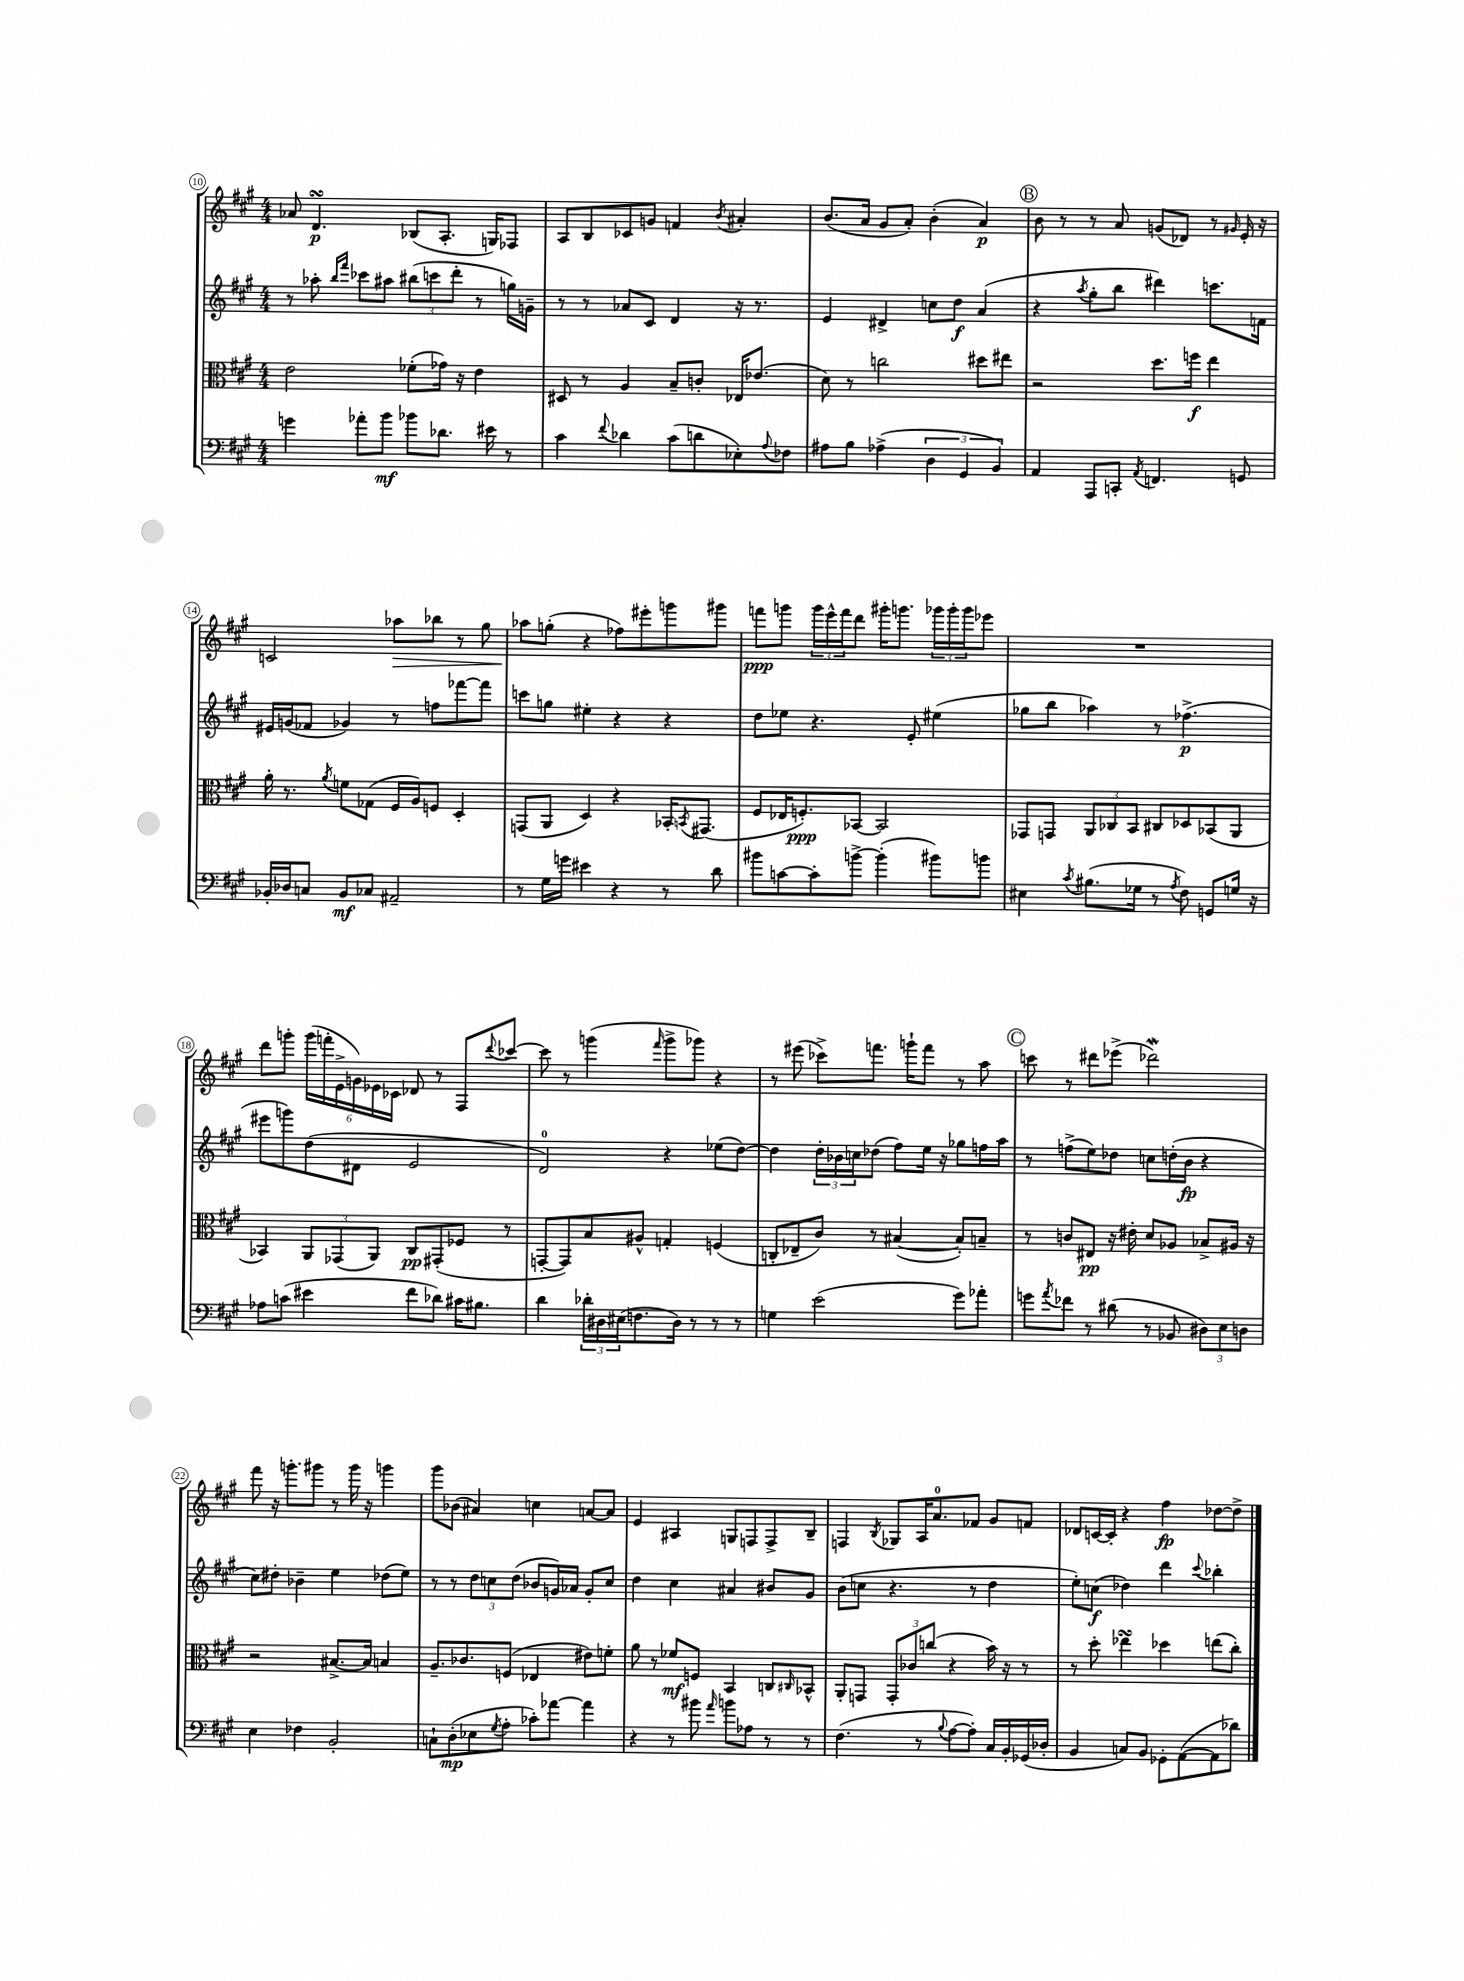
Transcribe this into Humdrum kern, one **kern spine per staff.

**kern	**kern	**kern	**kern
*staff4	*staff3	*staff2	*staff1
*clefF4	*clefC3	*clefG2	*clefG2
*k[f#c#g#]	*k[f#c#g#]	*k[f#c#g#]	*k[f#c#g#]
*M4/4	*M4/4	*M4/4	*M4/4
4g	2e	8r	8a-
.	.	8aa-'	4.d
.	.	16qqbb	.
.	.	16qqfff#	.
8a-'	.	8ccc-	.
8b	.	8aa#	.
8b-	(8f-'	(12bb#	(8B-
.	.	12ccc	.
8.d-	16g-)	.	8.A'
.	.	12ddd'	.
.	16r	.	.
.	4e	8r	.
16e#	.	.	16G)
8r	.	16gg)	8F-
.	.	16g~	.
=	=	=	=
4c#	8D#	8r	8A
.	8r	8r	8B
8qqf#	.	.	.
4d-	4A	8a-	8c-
.	.	8c#	8g
(8c#	8B~	4d	4f
8d	8c'	.	.
.	.	.	8qb
8E-')	16E-	16r	4a#'
.	(8.e-	8.r	.
8qqA	.	.	.
8F-	.	.	.
=	=	=	=
8A#	8d)	4e	(8.b
8B	8r	.	.
.	.	.	16a
(4A-^	2cc	4d#^	8g#
.	.	.	8a')
6D	.	8cc	(4b'
.	.	8dd	.
6GG#	.	.	.
.	8dd#	(4a	4a)
6BB)	.	.	.
.	8ee#	.	.
=	=	=	=
4AA	2r	4r	8b
.	.	.	8r
.	.	8qaa	.
8AAA	.	8gg#'	8r
8CC'	.	8bb	8a
8qAA	.	.	.
4.FF	8.dd	4ddd#)	(8g
.	.	.	8d-)
.	16ff	.	.
.	4ee	8.ccc	8r
.	.	.	16qqg#
8GG	.	.	16e'
.	.	16f	16r
=	=	=	=
16BB-'	16a'	16e#	2c
16D-	8.r	(16g	.
8C	.	8f-	.
.	8qa	.	.
8BB-	8f	4g-)	.
8C-	(8G-	.	.
2AA#~	16F#	8r	8aa-
.	16A)	.	.
.	8F	8ff	8bb-
.	4D'	[8fff-	8r
.	.	8fff-]	8gg#
=	=	=	=
8r	(8GG	8ccc	8aa-
16G#	8AA	8gg	(8gg'
16g	.	.	.
4e#	4D)	4ee#'	4r
4r	4r	4r	8ff-)
.	.	.	8eee#'
8r	16BB-'	4r	8ggg
.	8qBB	.	.
.	(8.GG#	.	.
8d	.	.	8ggg#
=	=	=	=
8b#	8F#	8dd	8fff
[8c	16E-	8ee-	8ggg
.	8.F')	.	.
8c']	.	4.r	24ggg
.	.	.	24eee^^
.	.	.	24fff
[8b^	[8BB-	.	8ddd
(4b']	2BB-]	.	16ggg#'
.	.	.	8.ggg
.	.	8e'	.
8b#)	.	(4ee#	24ggg-
.	.	.	24ggg-'
.	.	.	24ggg-
8b	.	.	8eee-
=	=	=	=
4E#	8GG-	8gg-	1r
.	8GG	8bb	.
8qc#	.	.	.
(8.B#	12AA	4aa-)	.
.	12C-	.	.
.	12BB	.	.
16G-	.	.	.
8r	8C#	8r	.
8qA	.	.	.
8F#)	8D-	(4.ff-^	.
8GG	(8BB-	.	.
16G	8AA	.	.
16r	.	.	.
=	=	=	=
8A-	4BB-)	8eee#	8ddd
(8c	.	8ggg)	8ggg'
4e#	12AA	(8dd	(24ggg
.	.	.	24fff'
.	(12GG-	.	24e^
.	.	8d#	24g)
.	12AA)	.	24e-
.	.	.	24c-
8f#	8C#	2e	8d-
8d-)	(8GG#'	.	8r
16c#	8F-	.	8F#
8.B#	.	.	.
.	.	.	8qqddd
.	8r	.	[8ccc-
=	=	=	=
4d	[8GG'	2d)	8ccc-]
.	8GG])	.	8r
24d-'	8B	.	(4ggg
24D#	.	.	.
(24E#	.	.	.
8.F	8A#^^	.	.
.	.	.	16qqfff#
.	4G'	4r	8ggg^
16D#)	.	.	.
8r	.	.	8ggg-)
8r	(4F	(8ee-	4r
8r	.	[8dd)	.
=	=	=	=
4G	8C'	4dd]	8r
.	8E-~	.	(8eee#
(2e	8c#)	24dd'	8ccc-^)
.	.	24b-	.
.	.	24cc	.
.	8r	(8dd-	8.fff
.	([4B#	8ff#)	.
.	.	.	16ggg`
.	.	16ee	8fff
.	.	16r	.
8g#)	8B#'])	8gg-	8r
8a-'	8B~	16ff	8aa
.	.	16aa	.
=	=	=	=
8g	8r	8r	8ccc
8qa	.	.	.
8f-	8c	(8ff^	8r
8r	8E#	8ee)	8ddd#
(8d#	16r	8dd-	(8eee-^
.	16e#'	.	.
8r	8d	8cc	2ddd-)
8BB-	8A-	(16dd'	.
.	.	16b	.
12D#)	8B-^	4r	.
12E	.	.	.
.	16A#	.	.
12D	.	.	.
.	16r	.	.
=	=	=	=
4E	2r	8cc#)	8fff#
.	.	8dd#'	16r
.	.	.	8.ggg'
4F-	.	4b-~	.
.	.	.	8ggg#
2BB'	[8.B#^	4ee	8r
.	.	.	16ggg#
.	16B#]	.	16r
.	4B	(8dd-	4ggg
.	.	8ee)	.
=	=	=	=
8C`	8.A~	8r	8ggg#
(8D'	.	8r	(8b-
.	8.c-	.	.
8E-	.	12dd	4a#)
.	.	12cc	.
8qG#	.	.	.
8A'	(8F	.	.
.	.	(12dd	.
8c-')	4E-	8b-	4cc
[8a-	.	16g)	.
.	.	16a-	.
4a-]	8e#)	8g'	[8a
.	8f'	8cc	8a]
=	=	=	=
4r	8a	4dd	4e
.	8r	.	.
8r	8f-	4cc#	4A#
8b#	8F	.	.
16qqa	.	.	.
8b	4BB	4a#	8G
8A-	.	.	8F
8r	8C	8b#	8F^
.	16qqC#	.	.
8r	8BB-^^	8g#	8B~
=	=	=	=
(4.F#	8AA'	(8b	4F
.	8GG	8cc	.
.	.	.	8qB
.	12GG'	4.r	8G-
.	12c-	.	.
8r	.	.	16A
.	(12cc	.	.
.	.	.	8.a
8qqB	.	.	.
[8A	4r	.	.
8A'])	.	8r	8f-
16C#	16b)	4dd	8g#
16BB'	16r	.	.
(16GG-	8r	.	8f
16D-'	.	.	.
=	=	=	=
4BB	8r	8ee')	8d-
.	8dd'	(8cc	[16c
.	.	.	16c']
8C)	4ee-	4dd-)	4r
8BB	.	.	.
8GG-'	4dd-	4ddd	4ff#
([8AA	.	.	.
.	.	8qqccc#	.
8AA]	(8ee	4bb-'	[8dd-
8d-)	8cc#')	.	8dd-^]
==	==	==	==
*-	*-	*-	*-
